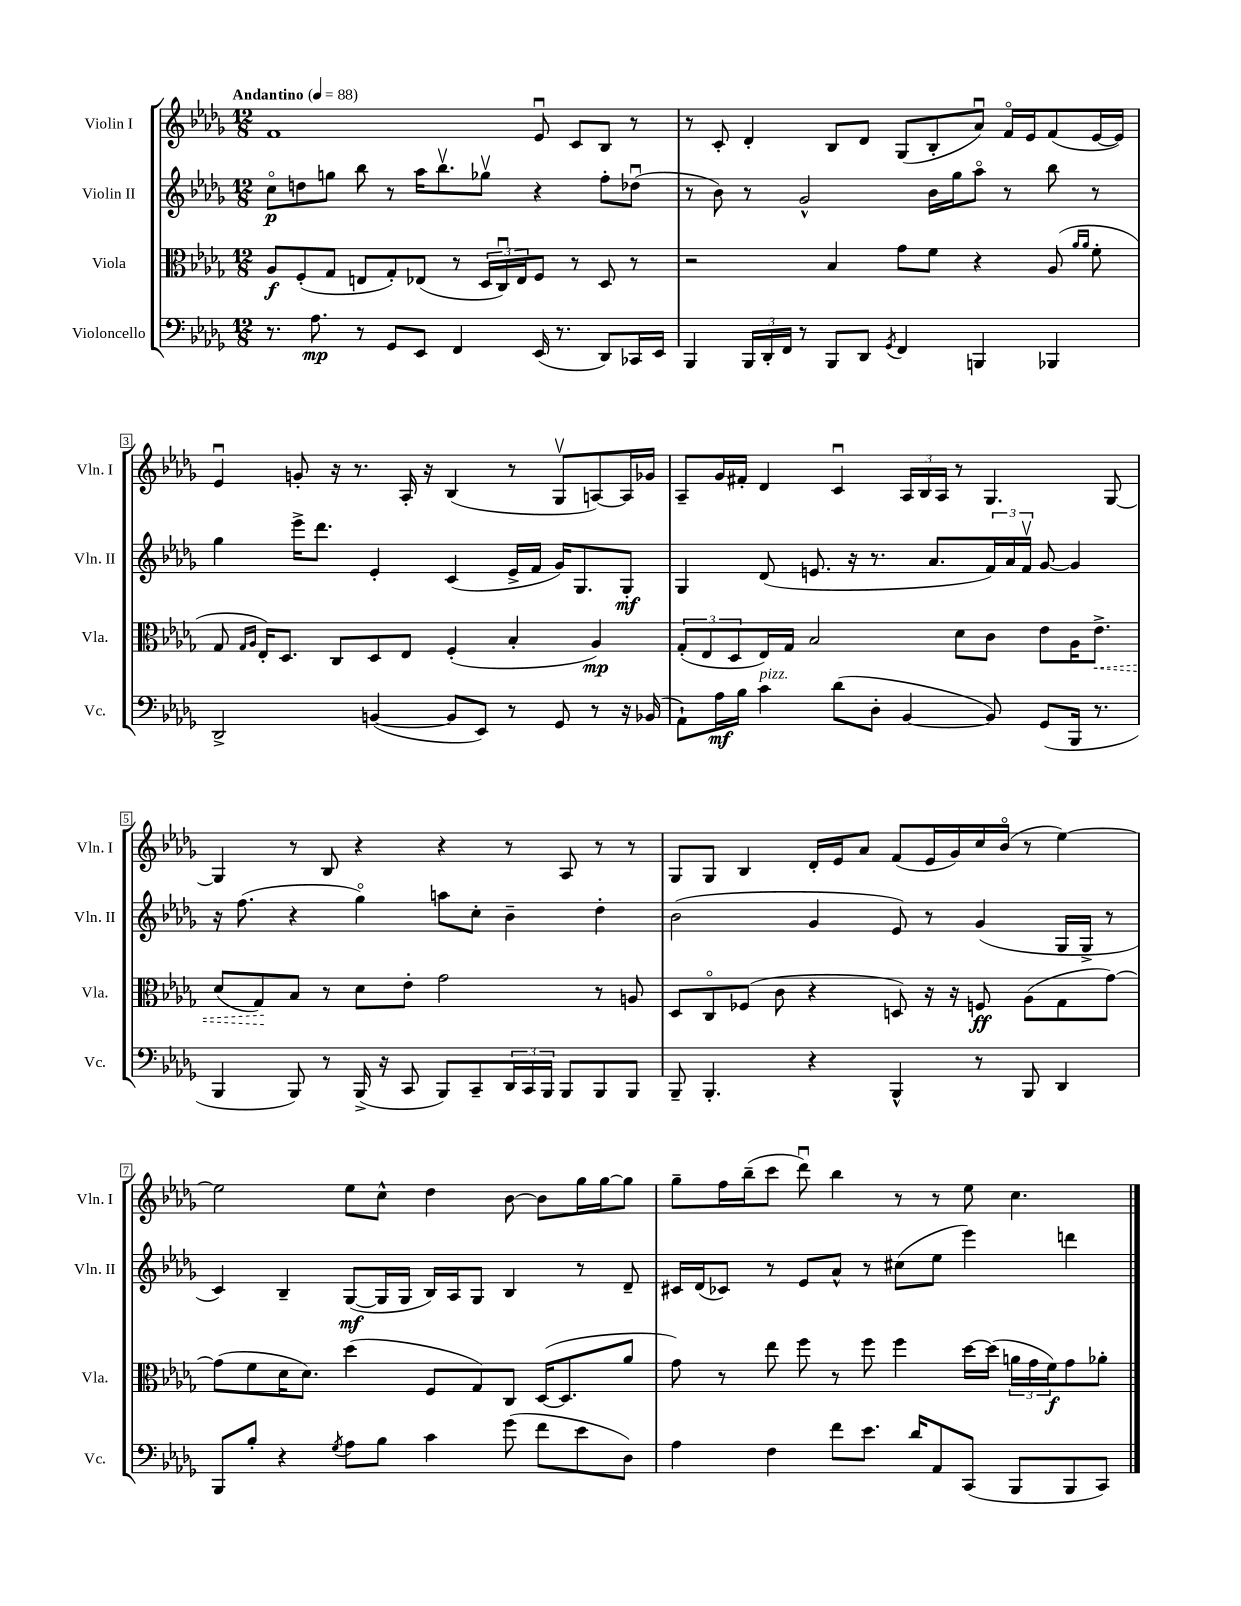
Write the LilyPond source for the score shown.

<<
\new StaffGroup <<
\new Staff = "s0" \with { instrumentName = "Violin I" shortInstrumentName = "Vln. I" } {
    \clef treble \key des \major \numericTimeSignature \time 12/8 \tempo "Andantino" 4 = 88
    f'1 ees'8\downbow c'8 bes8 r8 |
    r8 c'8-. des'4-. bes8 des'8 ges8( bes8-. aes'8\downbow) f'16\flageolet ees'16 f'8( ees'16~ ees'16) |
    ees'4\downbow g'8-. r16 r8. aes16-. r16 bes4( r8 ges8\upbow a8~) a16 ges'16 |
    aes8-- ges'16 fis'16-. des'4 c'4\downbow \tuplet 3/2 { aes16 bes16 aes16 } r8 ges4. ges8~ |
    ges4 r8 bes8 r4 r4 r8 aes8 r8 r8 |
    ges8 ges8 bes4 des'16-. ees'16 aes'8 f'8( ees'16 ges'16) c''16 bes'16\flageolet( r8 ees''4~) |
    ees''2 ees''8 c''8-^ des''4 bes'8~ bes'8 ges''16 ges''16~ ges''8 |
    ges''8-- f''16 bes''16--( c'''8 des'''8\downbow) bes''4 r8 r8 ees''8 c''4. \bar "|." |
}
\new Staff = "s1" \with { instrumentName = "Violin II" shortInstrumentName = "Vln. II" } {
    \clef treble \key des \major \numericTimeSignature \time 12/8
    c''8\flageolet\p d''8 g''8 bes''8 r8 aes''16 bes''8.\upbow ges''8\upbow r4 f''8-. des''8\downbow( |
    r8 bes'8) r8 ges'2-^ bes'16 ges''16 aes''8\flageolet r8 bes''8 r8 |
    ges''4 ees'''16-> des'''8. ees'4-. c'4( ees'16-> f'16 ges'16) ges8. ges8-.\mf |
    ges4 des'8( e'8. r16 r8. aes'8. \tuplet 3/2 { f'16) aes'16 f'16\upbow } ges'8~ ges'4 |
    r16 f''8.( r4 ges''4\flageolet) a''8 c''8-. bes'4-- des''4-. |
    bes'2( ges'4 ees'8) r8 ges'4( ges16 ges16-> r8 |
    c'4) bes4-- ges8~\mf( ges16 ges16 bes16) aes16 ges8 bes4 r8 des'8-- |
    cis'16 des'16( ces'8) r8 ees'8 aes'8-^ r8 cis''8( ees''8 ees'''4) d'''4 \bar "|." |
}
\new Staff = "s2" \with { instrumentName = "Viola" shortInstrumentName = "Vla." } {
    \clef alto \key des \major \numericTimeSignature \time 12/8
    aes8\f f8-.( ges8 e8 ges8-.) ees8( r8 \tuplet 3/2 { des16 c16\downbow) ees16 } f8 r8 des8 r8 |
    r2 bes4 ges'8 f'8 r4 aes8( \grace { aes'16 aes'16 } f'8-. |
    ges8 \grace { ges16 aes16 } ees16-.) des8. c8 des8 ees8 f4-.( bes4-. aes4\mp) |
    \tuplet 3/2 { ges8-.( ees8 des8 } ees16) ges16 bes2 des'8 c'8 ees'8 aes16 \once \override Hairpin.style = #'dashed-line ees'8.->\< |
    des'8( ges8\!) bes8 r8 des'8 ees'8-. ges'2 r8 a8 |
    des8 c8\flageolet fes8( c'8 r4 d8) r16 r16 f8\ff aes8( ges8 ges'8~) |
    ges'8( f'8 des'16 des'8.) des''4( f8 ges8) c8 des16~( des8. aes'8 |
    ges'8) r8 ees''8 f''8 r8 f''8 f''4 des''16~ des''16( \tuplet 3/2 { a'16 ges'16 f'16\f) } ges'8 aes'8-. \bar "|." |
}
\new Staff = "s3" \with { instrumentName = "Violoncello" shortInstrumentName = "Vc." } {
    \clef bass \key des \major \numericTimeSignature \time 12/8
    r8. aes8.\mp r8 ges,8 ees,8 f,4 ees,16( r8. des,8) ces,16 ees,16 |
    bes,,4 \tuplet 3/2 { bes,,16 des,16-. f,16 } r8 bes,,8 des,8 \acciaccatura { ges,8 } f,4 b,,4 bes,,4 |
    des,2-> b,4~( b,8 ees,8) r8 ges,8 r8 r16 bes,16( |
    aes,8-!) aes16\mf bes16 c'4^\markup { \italic "pizz." } des'8( des8-. bes,4~ bes,8) ges,8( bes,,16 r8. |
    bes,,4 bes,,8) r8 bes,,16->( r16 c,8 bes,,8) c,8-- \tuplet 3/2 { des,16 c,16 bes,,16 } bes,,8 bes,,8 bes,,8 |
    bes,,8-- bes,,4.-. r4 bes,,4-^ r8 bes,,8 des,4 |
    bes,,8 bes8-. r4 \acciaccatura { ges8 } aes8 bes8 c'4 ges'8( f'8 ees'8 des8) |
    aes4 f4 f'8 ees'8. des'16 aes,8 c,8( bes,,8 bes,,8 c,8) \bar "|." |
}
>>
>>
\layout { \context { \Score \override BarNumber.stencil = #(make-stencil-boxer 0.1 0.3 ly:text-interface::print) } }
